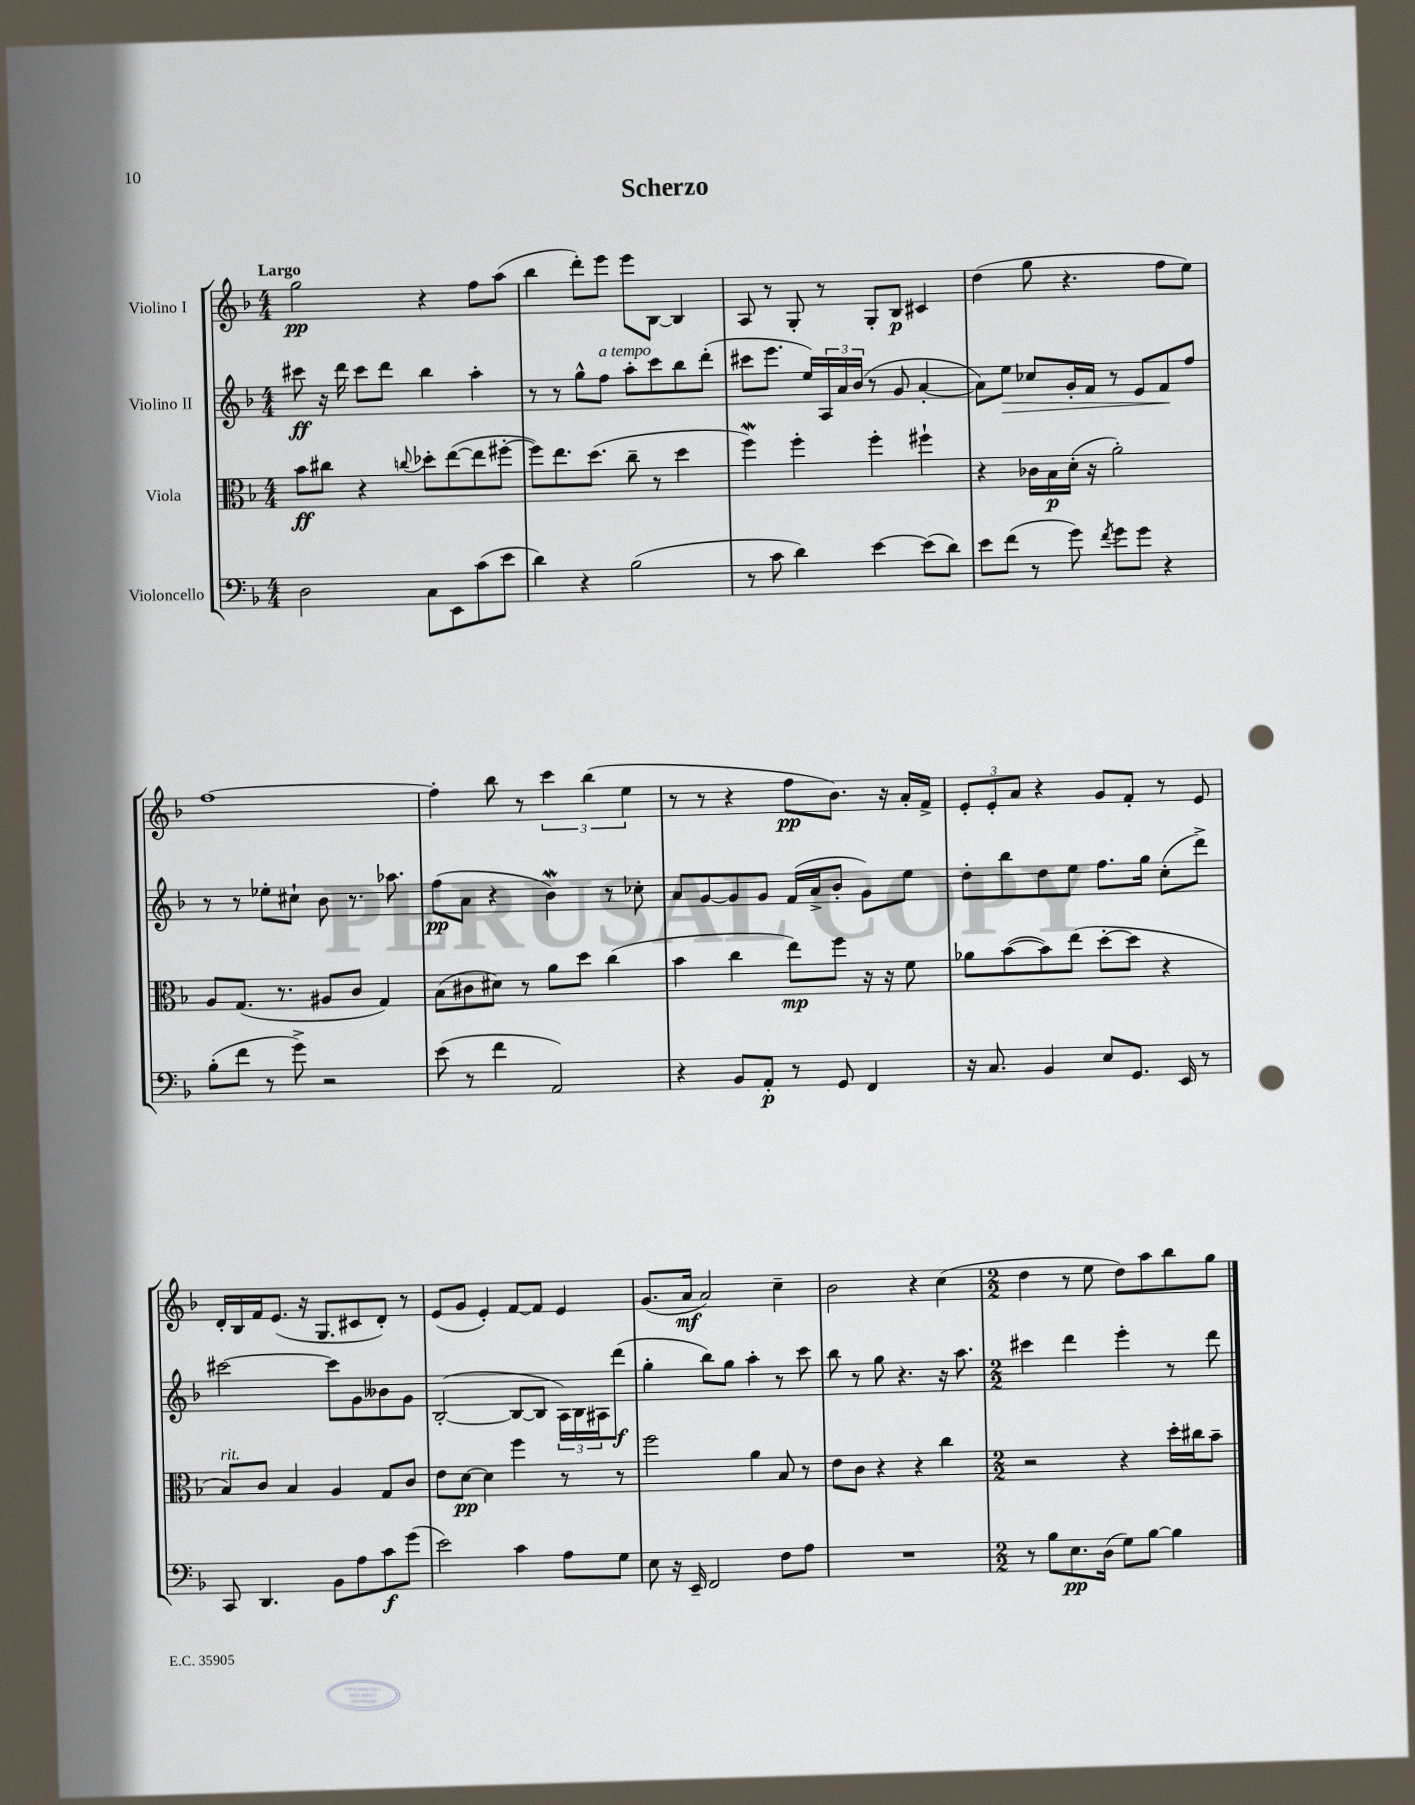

**kern	**kern	**kern	**kern
*staff4	*staff3	*staff2	*staff1
*clefF4	*clefC3	*clefG2	*clefG2
*k[b-]	*k[b-]	*k[b-]	*k[b-]
*M4/4	*M4/4	*M4/4	*M4/4
2D	8b-	8ccc#	2gg
.	8cc#	16r	.
.	.	16ddd	.
.	4r	8ccc#	.
.	.	8ddd	.
.	8qqcc	.	.
8C	8dd-'	4bb-	4r
8EE	([8ee	.	.
(8c	8ee]	4aa'	8ff
8e	[8ff#'	.	(8aa
=	=	=	=
4d)	8ff#])	8r	4bb-
.	8.ee	8r	.
4r	.	8gg^^	8ddd')
.	(8.dd	.	.
.	.	8ff	8eee
(2B-	8cc~	8aa'	8eee
.	8r	8ccc	[8B-
.	4dd	8bb-	4B-]
.	.	(8ddd'	.
=	=	=	=
8r	4ff)	8ccc#	8A
8c	.	8.eee	8r
4d)	4ff'	.	8G'
.	.	16ee)	.
.	.	24A	8r
.	.	24a	.
.	.	(24b-	.
[4e	4ff'	8r	8G'
.	.	8g	8B-
(8e]	4ff#`	[4a'	4c#
8d)	.	.	.
=	=	=	=
8e	4r	8a])	(4dd
(8f	.	8ee	.
8r	16c-	8cc-	8gg
.	16B-	.	.
8g)	(16d'	16g'	4.r
.	16r	16f	.
8qf	.	.	.
8g	2a')	8r	.
8g	.	8e	.
4r	.	8f	8ff
.	.	8ff	8ee)
=	=	=	=
(8B-'	8A	8r	[1ff
8f	(8.G	8r	.
8r	.	8ee-'	.
.	8.r	.	.
8g^)	.	8cc#`	.
2r	8A#	8b-	.
.	8c	8.r	.
.	4G)	.	.
.	.	8.aa-	.
=	=	=	=
(8e	(8B-	(8ff	4ff']
8r	8c#	8a	.
4f	8d#)	4r	8bb-
.	8r	.	8r
2AA)	8a	4b-)	6ccc
.	8dd	.	.
.	.	.	(6bb-
.	(4cc	8r	.
.	.	.	6ee
.	.	8cc-'	.
=	=	=	=
4r	4b-	8a	8r
.	.	[8g	8r
8BB-	4cc	8g]	4r
8AA'	.	8g	.
8r	8ee)	(16f	8ff
.	.	16a^	.
8GG	8ff	8b-'	8.b-)
4FF	16r	8g)	.
.	16r	.	16r
.	8f	8ee	16a'
.	.	.	16f^
=	=	=	=
16r	8a-	8dd'	12e'
8.C	.	.	.
.	.	.	12e'
.	([8b-	8bb-	.
.	.	.	12a
4BB-	8b-])	8dd	4r
.	(8ee	8ee	.
8E	[8dd'	8.ff	8g
8.GG	8dd]	.	8f'
.	.	16gg	.
.	4r	(8cc'	8r
16EE	.	.	.
8r	.	8ddd^)	8e
=	=	=	=
8CC	8B-)	[2ccc#	16d'
.	.	.	16B-
4.DD	8c	.	16f
.	.	.	(8.e
.	4B-	.	.
.	.	.	16r
.	.	.	8.G
8BB-	4A	8ccc#]	.
8A	.	8g	8c#
8c	8G	8b--	8d')
(8g	8c	8g	8r
=	=	=	=
2e)	8e	([2B-'	(8e
.	[8d	.	8g
.	4d]	.	4e')
4c	4ff	8B-_	[8f
.	.	8B-]	8f]
8A	8r	24A)	4e
.	.	24B-	.
.	.	24A#	.
8G	8r	(8ddd	.
=	=	=	=
8E	2ff	4gg'	(8.g
16r	.	.	.
16EE~	.	.	16a
2FF	.	8bb-)	2a)
.	.	8gg	.
.	4a	4aa'	.
8F	8B-	8r	4cc~
8A	8r	8ccc	.
=	=	=	=
1r	8e	8bb-	2b-
.	8c	8r	.
.	4r	8gg	.
.	.	4.r	.
.	4r	.	4r
.	4cc	16r	(4cc
.	.	8.aa	.
=	=	=	=
*M2/2	*M2/2	*M2/2	*M2/2
8r	2r	4ccc#	4dd
8B-	.	.	.
8.E	.	4ddd	8r
.	.	.	8ee
(16D	.	.	.
8G)	4r	4eee'	8dd)
[8B-	.	.	8aa
4B-]	16dd'	8r	8bb-
.	16cc#	.	.
.	8b-~	8ddd	8gg
==	==	==	==
*-	*-	*-	*-
